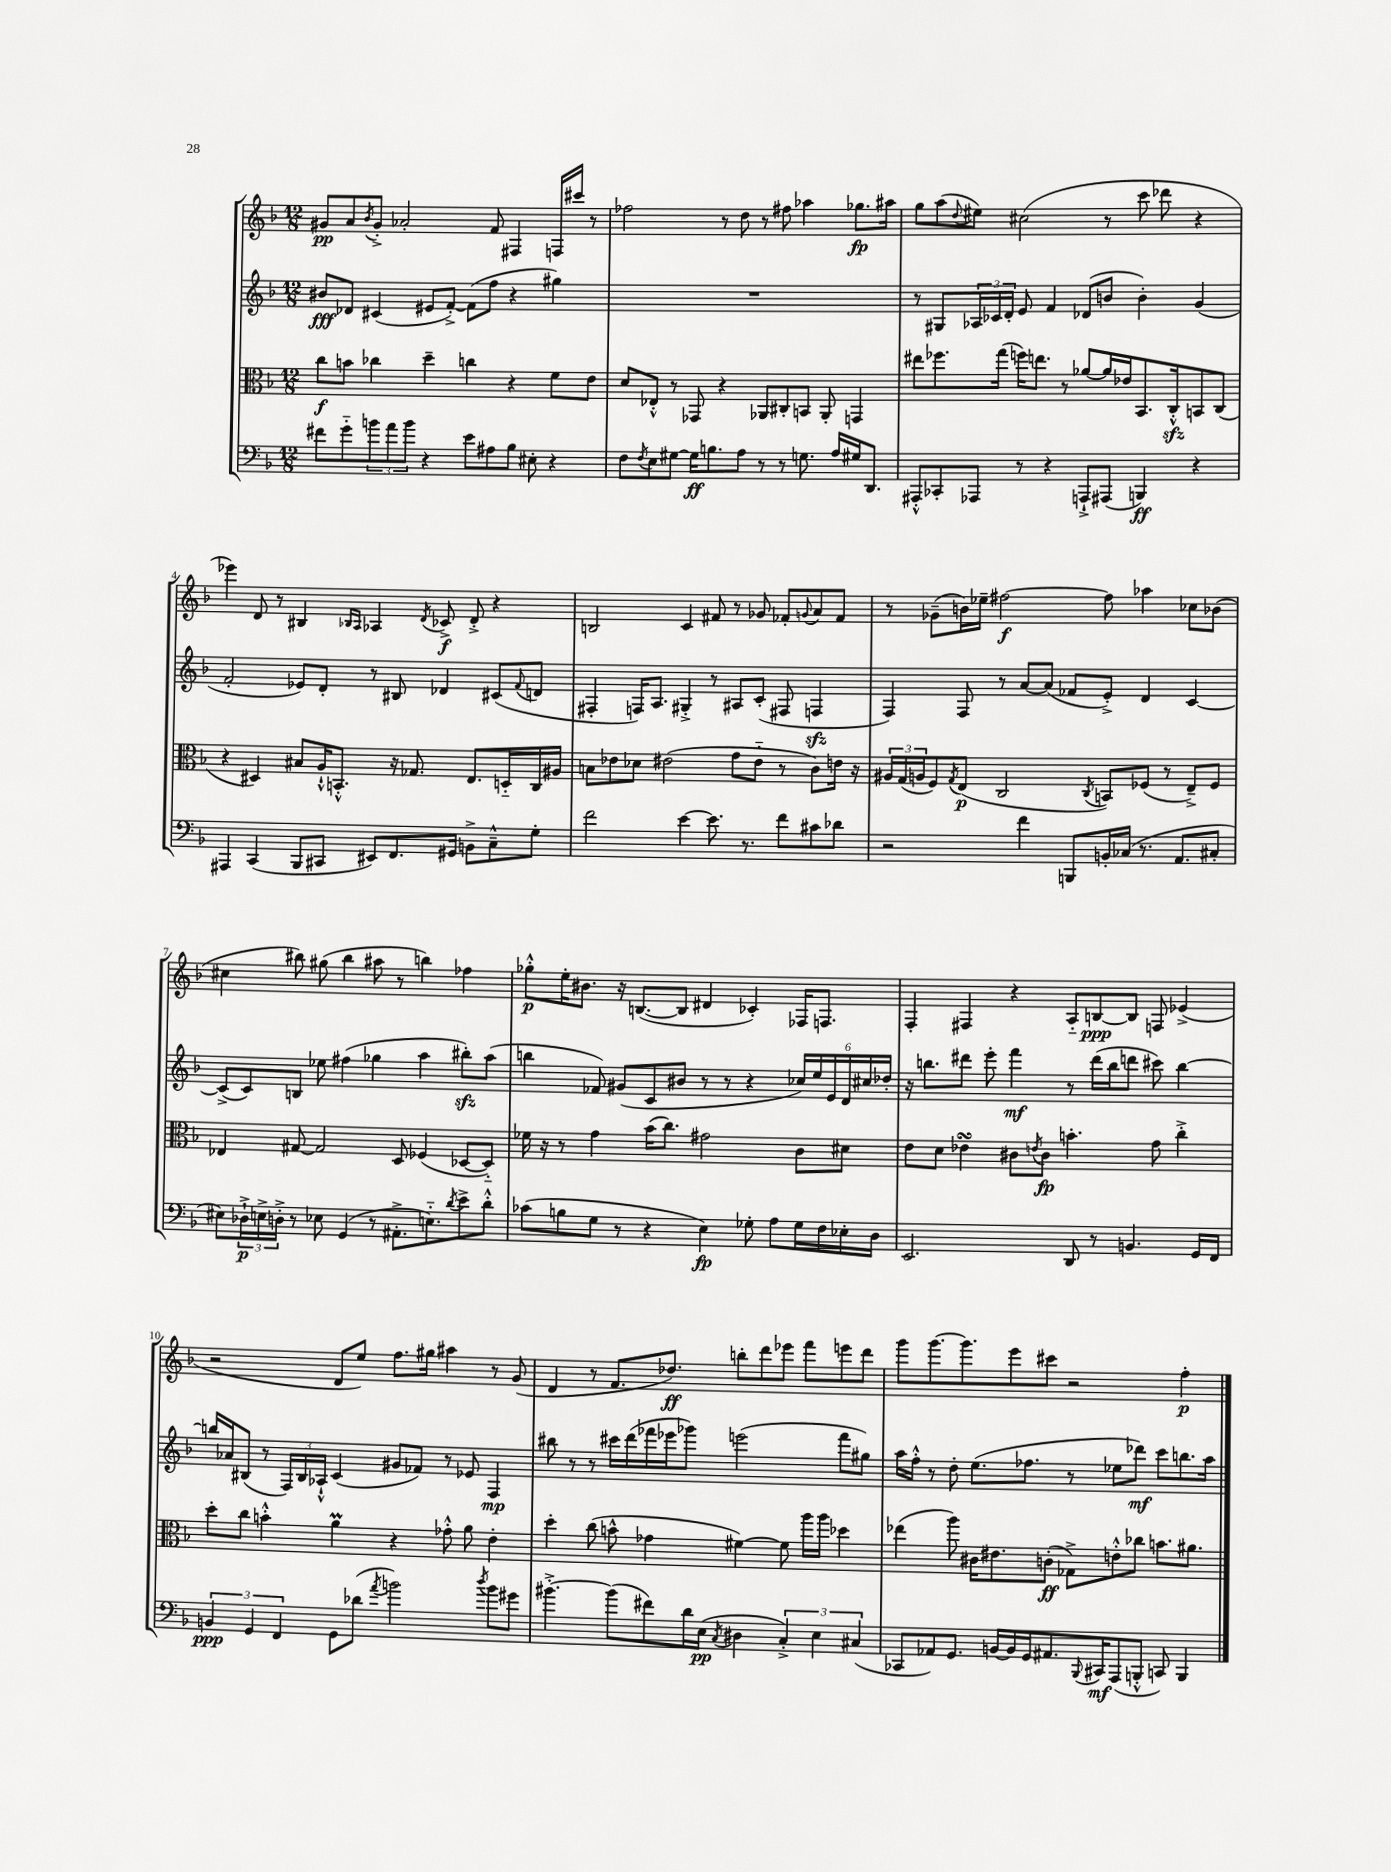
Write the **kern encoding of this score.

**kern	**dynam	**kern	**dynam	**kern	**dynam	**kern	**dynam
*part4	*part4	*part3	*part3	*part2	*part2	*part1	*part1
*staff4	*staff4	*staff3	*staff3	*staff2	*staff2	*staff1	*staff1
*clefF4	*	*clefC3	*	*clefG2	*	*clefG2	*
*k[b-]	*	*k[b-]	*	*k[b-]	*	*k[b-]	*
*M12/8	*	*M12/8	*	*M12/8	*	*M12/8	*
=1	=1	=1	=1	=1	=1	=1	=1
8f#X\L	.	8cc\L	f	8b#X/L	fff	8g#X/L	pp
8g\	.	8bn\J	.	8d-X/J	.	8a/	.
.	.	.	.	.	.	8qb-/	.
12bn\	.	4cc-X\	.	(4c#X/	.	8g#'^/J	.
12a\	.	.	.	.	.	.	.
.	.	.	.	.	.	2a-X'/	.
12b\J	.	.	.	.	.	.	.
4r	.	4dd~\	.	8e#X/L	.	.	.
.	.	.	.	[8f'^/J)	.	.	.
8e\L	.	4ccn\	.	(8f\L]	.	.	.
8A#X\	.	.	.	8ff\J	.	8f/	.
8B-\J	.	4r	.	4r	.	4F#X/	.
8E#X'\	.	.	.	.	.	.	.
4r	.	8f\L	.	4gg#X\)	.	16Fn/LL	.
.	.	.	.	.	.	16ccc#X/JJ	.
.	.	8e\J	.	.	.	8r	.
=2	=2	=2	=2	=2	=2	=2	=2
8F\L	.	8d/L	.	1.r	.	2ff-X\	.
8qF/	.	.	.	.	.	.	.
8E\	.	8E-X'^^/J	.	.	.	.	.
[8G#X\J	.	8r	.	.	.	.	.
16G#\KL]	ff	8GG-X/	.	.	.	.	.
8.Bn\	.	.	.	.	.	.	.
.	.	4r	.	.	.	8r	.
8A\J	.	.	.	.	.	8dd\	.
8r	.	8AA-X/L	.	.	.	8r	.
8r	.	8C#X'/	.	.	.	8ff#X\	.
8.Gn\	.	8BBn/J	.	.	.	4aa-X\	.
.	.	8AA-'/	.	.	.	.	.
16A/LL	.	.	.	.	.	.	.
16G#X/J	.	4GGn/	.	.	.	8.gg-X\L	fp
8.DD/J	.	.	.	.	.	.	.
.	.	.	.	.	.	16aa#X\Jk	.
=3	=3	=3	=3	=3	=3	=3	=3
8AAA#X'^^/L	.	8ee#X\L	.	8r	.	8gg\L	.
8CC-X'/	.	8.ff-X\	.	8G#X/L	.	(8aa\	.
.	.	.	.	.	.	8qqdd/	.
8AAA-X/J	.	.	.	24A-X/L	.	8ee#X\J)	.
.	.	.	.	24c-X/	.	.	.
.	.	(16gg\Jk	.	.	.	.	.
.	.	.	.	24d'/JJ	.	.	.
8r	.	16ffn\KL)	.	8e/	.	(2cc#X\	.
.	.	8.een\J	.	.	.	.	.
4r	.	.	.	4f/	.	.	.
.	.	8r	.	.	.	.	.
8AAAn`^/L	.	[8a-X/L	.	(8d-X/L	.	.	.
(8AAA#X/J	.	16a-/L]	.	8bn/J	.	8r	.
.	.	16e-X/J	.	.	.	.	.
4BBBn/)	ff	8.BB-/	.	4b'\)	.	8ccc\	.
.	.	.	.	.	.	8ddd-X\	.
.	.	16Czz'^^/k	.	.	.	.	.
4r	.	8BBn/	.	(4g/	.	4r	.
.	.	(8C/J	.	.	.	.	.
!!LO:LB:g=z
=4	=4	=4	=4	=4	=4	=4	=4
4AAA#X/	.	4r	.	2f'/	.	4eee-X\)	.
(4CC/	.	4D#X/)	.	.	.	8d/	.
.	.	.	.	.	.	8r	.
8BBB-/L	.	8B#X/L	.	8e-X/L)	.	4B#X/	.
8CC#X/J	.	16A`^^/K	.	8d'/J	.	.	.
.	.	8.BBn'^^/J	.	.	.	.	.
.	.	.	.	.	.	16qqB-X/LL	.
.	.	.	.	.	.	16qqA/JJ	.
8EE#X/L)	.	.	.	8r	.	4A-X/	.
8.FF/	.	16r	.	8B#X/	.	.	.
.	.	8.G-X/	.	.	.	.	.
.	.	.	.	.	.	8qd/	.
.	.	.	.	4d-X/	.	8c-X^/	f
16GG#X/Jk	.	.	.	.	.	.	.
8BBn^\L	.	8.E/L	.	.	.	8d'^/	.
8C~^^\	.	.	.	(8c#X/L	.	4r	.
.	.	16Dn/L	.	.	.	.	.
.	.	.	.	8qqf/	.	.	.
8G'\J	.	16C/	.	8dn/J	.	.	.
.	.	16A#X/JJ	.	.	.	.	.
=5	=5	=5	=5	=5	=5	=5	=5
2f\	.	8Bn\L	.	4F#X'/	.	2Bn/	.
.	.	8e-X\	.	.	.	.	.
.	.	8d-X\J	.	16Fn/KL)	.	.	.
.	.	.	.	8.A/J	.	.	.
.	.	(2e#X\	.	.	.	.	.
[4e\	.	.	.	4G#X'^/	.	4c/	.
8.e\]	.	.	.	8r	.	8f#X/	.
.	.	8g\L	.	8A#X/L	.	8r	.
8.r	.	.	.	.	.	.	.
.	.	8e#\J	.	(8c'/J	.	8g-X/	.
8f\L	.	8r	.	8F#X/	.	8f-X'/L	.
.	.	.	.	.	.	8qqgn/	.
8c#X\	.	8c\L)	.	4Fnzz/	.	8a/	.
8d-X\J	.	16en\Jk	.	.	.	8f-/J	.
.	.	16r	.	.	.	.	.
=6	=6	=6	=6	=6	=6	=6	=6
2r	.	24A#X/LL	.	4F/)	.	8r	.
.	.	(24G/	.	.	.	.	.
.	.	24An/J	.	.	.	.	.
.	.	8F/)	.	.	.	(8g-X~\L	.
.	.	8qG/	.	.	.	.	.
.	.	(8E/J	p	8F/	.	16bn\L)	.
.	.	.	.	.	.	16ee-X~\JJ	.
.	.	2C/	.	8r	.	[2ff#X\	f
4f\	.	.	.	[8a/L	.	.	.
.	.	.	.	(8a/J]	.	.	.
8BBBn/L	.	.	.	8f-X/L	.	.	.
.	.	8qC/	.	.	.	.	.
16BBn'/L	.	8BBn/L)	.	8e'^/J)	.	8ff#\]	.
(16C-X/JJ	.	.	.	.	.	.	.
8.r	.	(8F-X/J	.	4d/	.	4aa-X\	.
.	.	8r	.	.	.	.	.
8.AA/L	.	.	.	.	.	.	.
.	.	8E~^/L)	.	[4c/	.	8cc-X\L	.
8C#X'/J	.	8F-/J	.	.	.	(8b-X\J	.
!!LO:LB:g=z
=7	=7	=7	=7	=7	=7	=7	=7
8E#X\L)	.	4E-X/	.	(8c^/L]	.	4cc#X\	.
24D-X`^\L	p	.	.	8c/)	.	.	.
24En^\	.	.	.	.	.	.	.
24Dn'^\JJ	.	.	.	.	.	.	.
8r	.	[8G#X/	.	8Bn/J	.	8bb#X\)	.
8E-X\	.	2G#/]	.	8ee-X\	.	(8gg#X\	.
(4GG/	.	.	.	(4ff#X\	.	4bb#\	.
8r	.	.	.	4gg-X\	.	8aa#X\	.
8.AA#X'^\L	.	8D/	.	.	.	8r	.
.	.	(4F-X/	.	4aa\	.	4bbn\)	.
8.En\)	.	.	.	.	.	.	.
8qd/	.	.	.	.	.	.	.
8e^\	.	[8D-X/L	.	8bb#Xzz'\L)	.	4ff-X\	.
8d'^^\J	.	8D-/J])	.	(8aa\J	.	.	.
=8	=8	=8	=8	=8	=8	=8	=8
(8c-X\L	.	16f-X\	.	4bbn\	.	8gg-X'^^\L	p
.	.	16r	.	.	.	.	.
8Bn\	.	8r	.	.	.	16ee'\K	.
.	.	.	.	.	.	8.b#X\J	.
8G\J	.	4g\	.	8f-X/)	.	.	.
8r	.	.	.	(8g#X/L	.	16r	.
.	.	.	.	.	.	([8.Bn/L	.
4r	.	(16b-\KL	.	8c/	.	.	.
.	.	8.cc\J)	.	.	.	.	.
.	.	.	.	8b#X/J	.	8B/J]	.
4E\)	fp	2g#X\	.	8r	.	4d#X/	.
.	.	.	.	8r	.	.	.
8G-X'\	.	.	.	4r	.	4c-X'/)	.
8A\L	.	.	.	.	.	.	.
16G-\L	.	8c\L	.	24cc-X/LL)	.	16F-X/KL	.
.	.	.	.	24ee/	.	.	.
16F\	.	.	.	.	.	8.Fn/J	.
.	.	.	.	24e/	.	.	.
16E-X'\	.	8d#X\J	.	24d/	.	.	.
.	.	.	.	24cc#X/	.	.	.
16D\JJ	.	.	.	.	.	.	.
.	.	.	.	24dd-X'/JJ	.	.	.
=9	=9	=9	=9	=9	=9	=9	=9
2.EE/	.	8e\L	.	16r	.	4F'/	.
.	.	.	.	8.bbn\L	.	.	.
.	.	8d\J	.	.	.	.	.
.	.	4e-XsSSs\	.	8ddd#X\J	.	4F#X/	.
.	.	.	.	8eee'\	.	.	.
.	.	8c#X\L	.	4fff\	mf	4r	.
.	.	8qen/	.	.	.	.	.
.	.	8c#\J	fp	.	.	.	.
8DD/	.	4.bn'\	.	8r	.	8A/L	.
8r	.	.	.	(16ddd#\LL	.	[8Bn/	ppp
.	.	.	.	16bb\J	.	.	.
4.BBn/	.	.	.	8dddn\J	.	8B/J]	.
.	.	8g\	.	8ccc#X\)	.	8Fn/	.
.	.	4cc'^\	.	[4bb\	.	(4e-X^/	.
16GG/LL	.	.	.	.	.	.	.
16FF/JJ	.	.	.	.	.	.	.
!!LO:LB:g=z
=10	=10	=10	=10	=10	=10	=10	=10
6BBn/	ppp	8dd'\L	.	16bbn/LL]	.	2r	.
.	.	.	.	16a-X/J	.	.	.
.	.	8cc\J	.	(8B#X/J	.	.	.
6GG/	.	.	.	.	.	.	.
.	.	4bn'^^\	.	8r	.	.	.
6FF/	.	.	.	.	.	.	.
.	.	.	.	24F/LL)	.	.	.
.	.	.	.	24B#/	.	.	.
.	.	.	.	24A-X`^^/JJ	.	.	.
8GG\L	.	4am\	.	(4c/	.	8d/L	.
(8d-X\J	.	.	.	.	.	8ee/J)	.
8qa/	.	.	.	.	.	.	.
2bn\)	.	4r	.	8g#X/L	.	8.ff\L	.
.	.	.	.	8f-X/J)	.	.	.
.	.	.	.	.	.	16gg#X\Jk	.
.	.	8g-X'^^\	.	8r	.	4aa#X\	.
.	.	8a\	.	8e-X/	.	.	.
8qdd/	.	.	.	.	.	.	.
8b\L	.	4e'\	.	4F/	mp	8r	.
8g#X\J	.	.	.	.	.	(8g/	.
=11	=11	=11	=11	=11	=11	=11	=11
[4.b#X'^\	.	4dd'\	.	8bb#X\	.	4d/	.
.	.	.	.	8r	.	.	.
.	.	(8cc\	.	8r	.	8r	.
(8b#\L]	.	8bn^^\	.	16ccc#X\LL	.	8.f/L	.
.	.	.	.	(16ddd\	.	.	.
8f#X\)	.	4g-X\	.	16fff-X\	.	.	.
.	.	.	.	16eee-X\J	.	8.dd-X/J)	ff
16d\L	.	.	.	8ggg-X\J)	.	.	.
(16E\JJ	pp	.	.	.	.	.	.
8qC/	.	.	.	.	.	.	.
4D#X\	.	[4f#X\)	.	(2eeen\	.	8bbn'\L	.
.	.	.	.	.	.	8ddd\	.
6C'^/)	.	8f#\]	.	.	.	8eee-X\J	.
.	.	16aa\LL	.	.	.	8fff\L	.
6E\	.	.	.	.	.	.	.
.	.	16aa\JJ	.	.	.	.	.
.	.	4dd-X\	.	8fff-\L	.	8eeen\	.
(6C#X/	.	.	.	.	.	.	.
.	.	.	.	8gg#X\J)	.	8ddd\J	.
=12	=12	=12	=12	=12	=12	=12	=12
8CC-X/L	.	(4ee-X\	.	16aa\LL	.	8ggg\L	.
.	.	.	.	16ff'^^\JJ	.	.	.
8AA-X/)	.	.	.	8r	.	[8.ggg\	.
8.GG/J	.	8aa\)	.	8dd'\	.	.	.
.	.	.	.	.	.	8.ggg\]	.
.	.	16c#X\KL	.	(8.ee\L	.	.	.
[16BBn/LL	.	8.e#X\	.	.	.	.	.
16BB/]	.	.	.	.	.	8eee\	.
16GG/J	.	.	.	8.ff-X\J	.	.	.
8.AA#X/	.	(8cn'\J	ff	.	.	8ccc#X\J	.
.	.	8G-X^\L)	.	8r	.	2r	.
8qqBBB-/	.	.	.	.	.	.	.
16CC#X/K	mf	.	.	.	.	.	.
(8AAA/	.	8en'^^\	.	8ee-X\L	.	.	.
8BBBn'^^/J	.	8cc-X\J	.	8ddd-X\J)	mf	.	.
8CCn/)	.	8.bn\L	.	8ccc\L	.	.	.
4BBB/	.	.	.	8.bbn\	.	4ff'\	p
.	.	8.a#X\J	.	.	.	.	.
.	.	.	.	16aa\Jk	.	.	.
==	==	==	==	==	==	==	==
*-	*-	*-	*-	*-	*-	*-	*-
